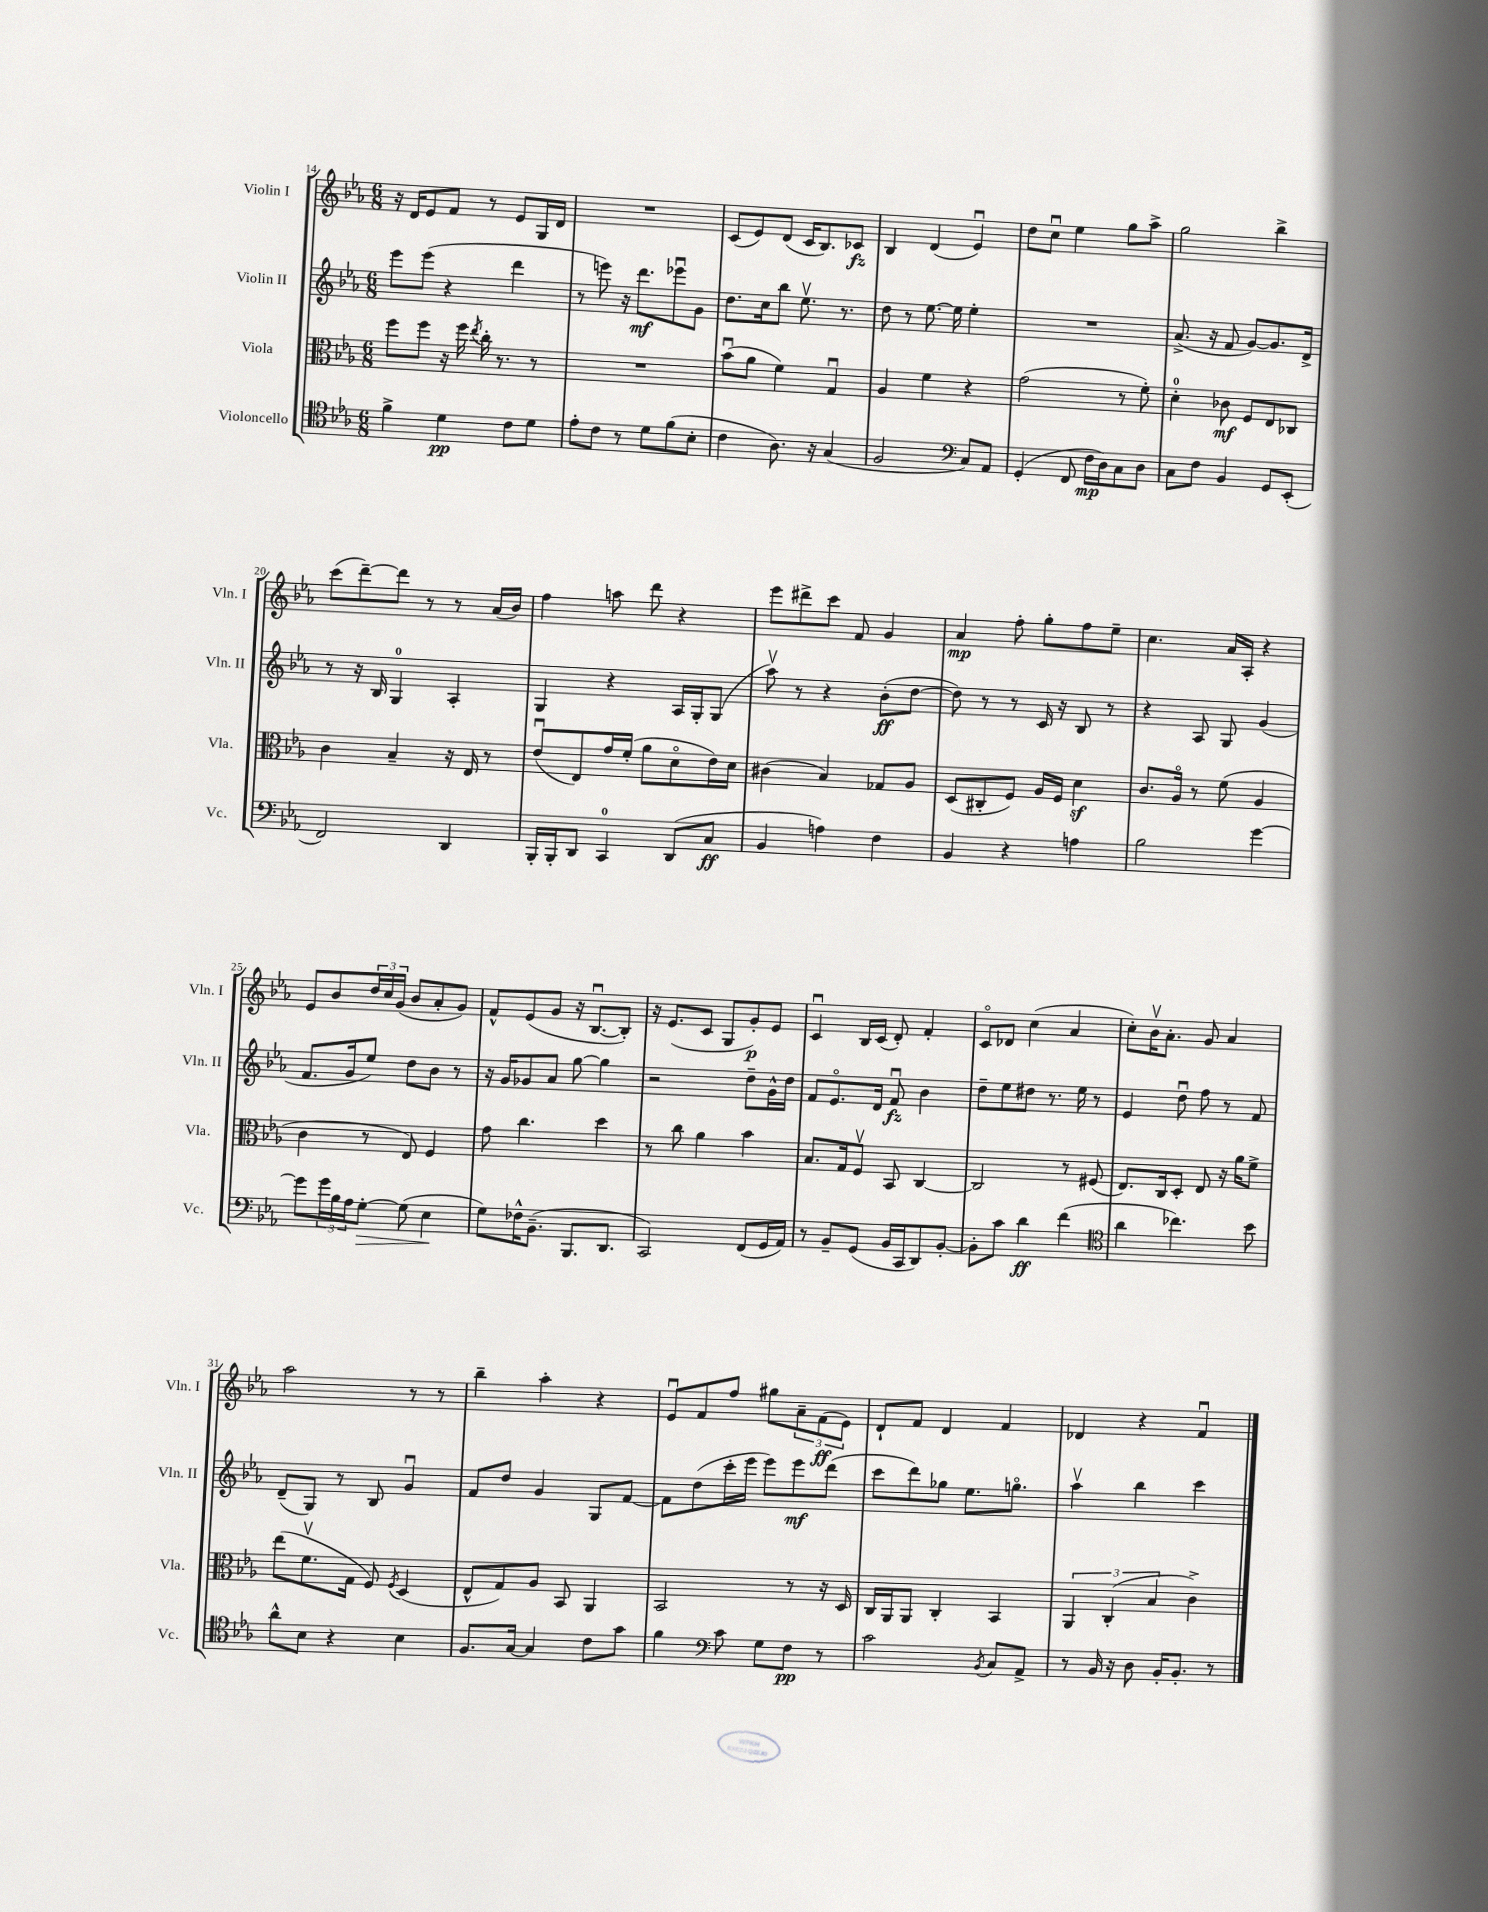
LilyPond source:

<<
\new StaffGroup <<
\new Staff = "s0" \with { instrumentName = "Violin I" shortInstrumentName = "Vln. I" } {
    \clef treble \key ees \major \numericTimeSignature \time 6/8
    r16 d'16 ees'8 f'8 r8 ees'8 g16 d'16 |
    R2. |
    c'8( ees'8) d'8( c'16 bes8.) ces'8\fz |
    bes4 d'4( ees'4\downbow) |
    d''8 c''8\downbow ees''4 g''8 aes''8-> |
    g''2 bes''4-> |
    c'''8( d'''8~--) d'''8 r8 r8 aes'16( bes'16) |
    f''4 a''8 d'''8 r4 |
    ees'''8 dis'''8-> c'''8 f'8 g'4 |
    aes'4\mp f''8-. g''8-. f''8 ees''8-- |
    c''4. aes'16 aes16-. r4 |
    ees'8 bes'8 \tuplet 3/2 { d''16 c''16 g'16( } bes'8 aes'8-. g'8) |
    f'8-^ ees'8( g'8 r16 bes8.~\downbow bes8-.) |
    r16 ees'8.( c'8 g8 g'8-.\p) ees'8 |
    c'4\downbow bes16 c'16( d'8-.) f'4-. |
    c'8\flageolet des'8 c''4( aes'4 |
    c''8-.) bes'16\upbow aes'8.-. g'8 aes'4 |
    aes''2 r8 r8 |
    bes''4-- aes''4-. r4 |
    ees'8\downbow f'8 f''8 gis''8 \tuplet 3/2 { aes'8-- f'8\ff( ees'8) } |
    d'8-! f'8 d'4 f'4 |
    des'4 r4 f'4\downbow \bar "|." |
}
\new Staff = "s1" \with { instrumentName = "Violin II" shortInstrumentName = "Vln. II" } {
    \clef treble \key ees \major \numericTimeSignature \time 6/8
    ees'''8 ees'''8( r4 d'''4 |
    r8 e'''8) r16 d'''8.\mf ees'''8\downbow g'8 |
    d''8. c''16 bes''8 ees''8.\upbow r8. |
    d''8 r8 ees''8.~ ees''16 ees''4-. |
    R2. |
    aes'8.->( r16 f'8 g'8~) g'8. d'16-> |
    r8 r16 bes16 g4-0 aes4-. |
    g4 r4 aes16 g16-. g8( |
    aes''8\upbow) r8 r4 bes'8-.\ff( d''8~ |
    d''8) r8 r8 c'16 r16 bes8 r8 |
    r4 aes8 g8 g'4( |
    f'8. g'16 ees''8) d''8 bes'8 r8 |
    r16 g'16 ges'8 aes'8 g''8~ g''4 |
    r2 d''8-- g'16-^ d''16 |
    f'8 ees'8.\flageolet d'16 f'8\downbow\fz bes'4 |
    d''8-- ees''8 dis''8 r8. ees''16 r8 |
    ees'4 d''8\downbow f''8 r8 f'8 |
    d'8--( g8) r8 bes8 g'4\downbow |
    f'8 d''8 g'4 g8 f'8~ |
    f'8 d''8( c'''16-. ees'''16 ees'''8) ees'''8\mf d'''8( |
    c'''8 d'''8) ges''8 ees''8. g''8.\flageolet |
    aes''4\upbow bes''4 c'''4 \bar "|." |
}
\new Staff = "s2" \with { instrumentName = "Viola" shortInstrumentName = "Vla." } {
    \clef alto \key ees \major \numericTimeSignature \time 6/8
    f''8 f''8 r16 f''16 \acciaccatura { ees''8 } c''16-. r8. r8 |
    R2. |
    bes'8\downbow( aes'8 f'4) g4\downbow |
    aes4 f'4 r4 |
    g'2( r8 f'8-.) |
    d'4-0-. ces'8\mf f8 ees8 ces8 |
    c'4 bes4-- r16 ees16 r8 |
    ees'8\downbow( ees8) g'16 f'16-.( aes'8 d'8\flageolet ees'16) d'16 |
    cis'4( bes4) ges8 aes8 |
    d8( cis8-. f8) aes16 f16 d'4\sf |
    c'8. aes16\flageolet r8 f'8( aes4 |
    c'4 r8 ees8) f4 |
    g'8 c''4. d''4 |
    r8 c''8 aes'4 bes'4 |
    bes8. g16 f8\upbow bes,8 c4~ |
    c2 r8 fis8( |
    ees8.) c16 d8-. ees8 r16 aes'16 f'8-> |
    ees''8( f'8.\upbow g16 f8) \acciaccatura { f8 } d4( |
    ees8-^ g8) aes8 bes,8 aes,4 |
    bes,2 r8 r16 d16 |
    c16 aes,16 aes,8 c4-. bes,4 |
    \tuplet 3/2 { aes,4 c4-.( bes4 } c'4->) \bar "|." |
}
\new Staff = "s3" \with { instrumentName = "Violoncello" shortInstrumentName = "Vc." } {
    \clef tenor \key ees \major \numericTimeSignature \time 6/8
    f'4-> d'4\pp c'8 d'8 |
    ees'8-. c'8 r8 d'8 f'8( bes8-. |
    c'4 aes8.) r16 g4( |
    f2 \clef bass c8) aes,8 |
    g,4-.( f,8 f16\mp d16) c8 d8 |
    c8 f8 bes,4 g,8 ees,8-.( |
    f,2) d,4 |
    bes,,16-. bes,,16-. d,8 c,4-0 d,8( c8\ff |
    bes,4 a4) f4 |
    bes,4 r4 a4 |
    bes2 g'4~ |
    g'8 \tuplet 3/2 { g'16 bes16 aes16 } g8~-.\> g8( ees4\! |
    g8) fes16-^ bes,8.--( bes,,8. d,8. |
    c,2) f,8( g,16 aes,16) |
    r8 bes,8-- g,8( bes,16 c,16 d,8) bes,8~-. |
    bes,8-. c'8 d'4\ff f'4( |
    \clef tenor aes'4 ces''4.) bes'8 |
    aes'8-^ bes8 r4 bes4 |
    f8. g16~ g4 c'8 g'8 |
    f'4 \clef bass c'8 g8 f8\pp r8 |
    c'2 \acciaccatura { bes,8 } c8 aes,8-> |
    r8 bes,16 r16 d8 bes,16-. bes,8.-. r8 \bar "|." |
}
>>
>>
\layout { \context { \Score currentBarNumber = #14 } }
